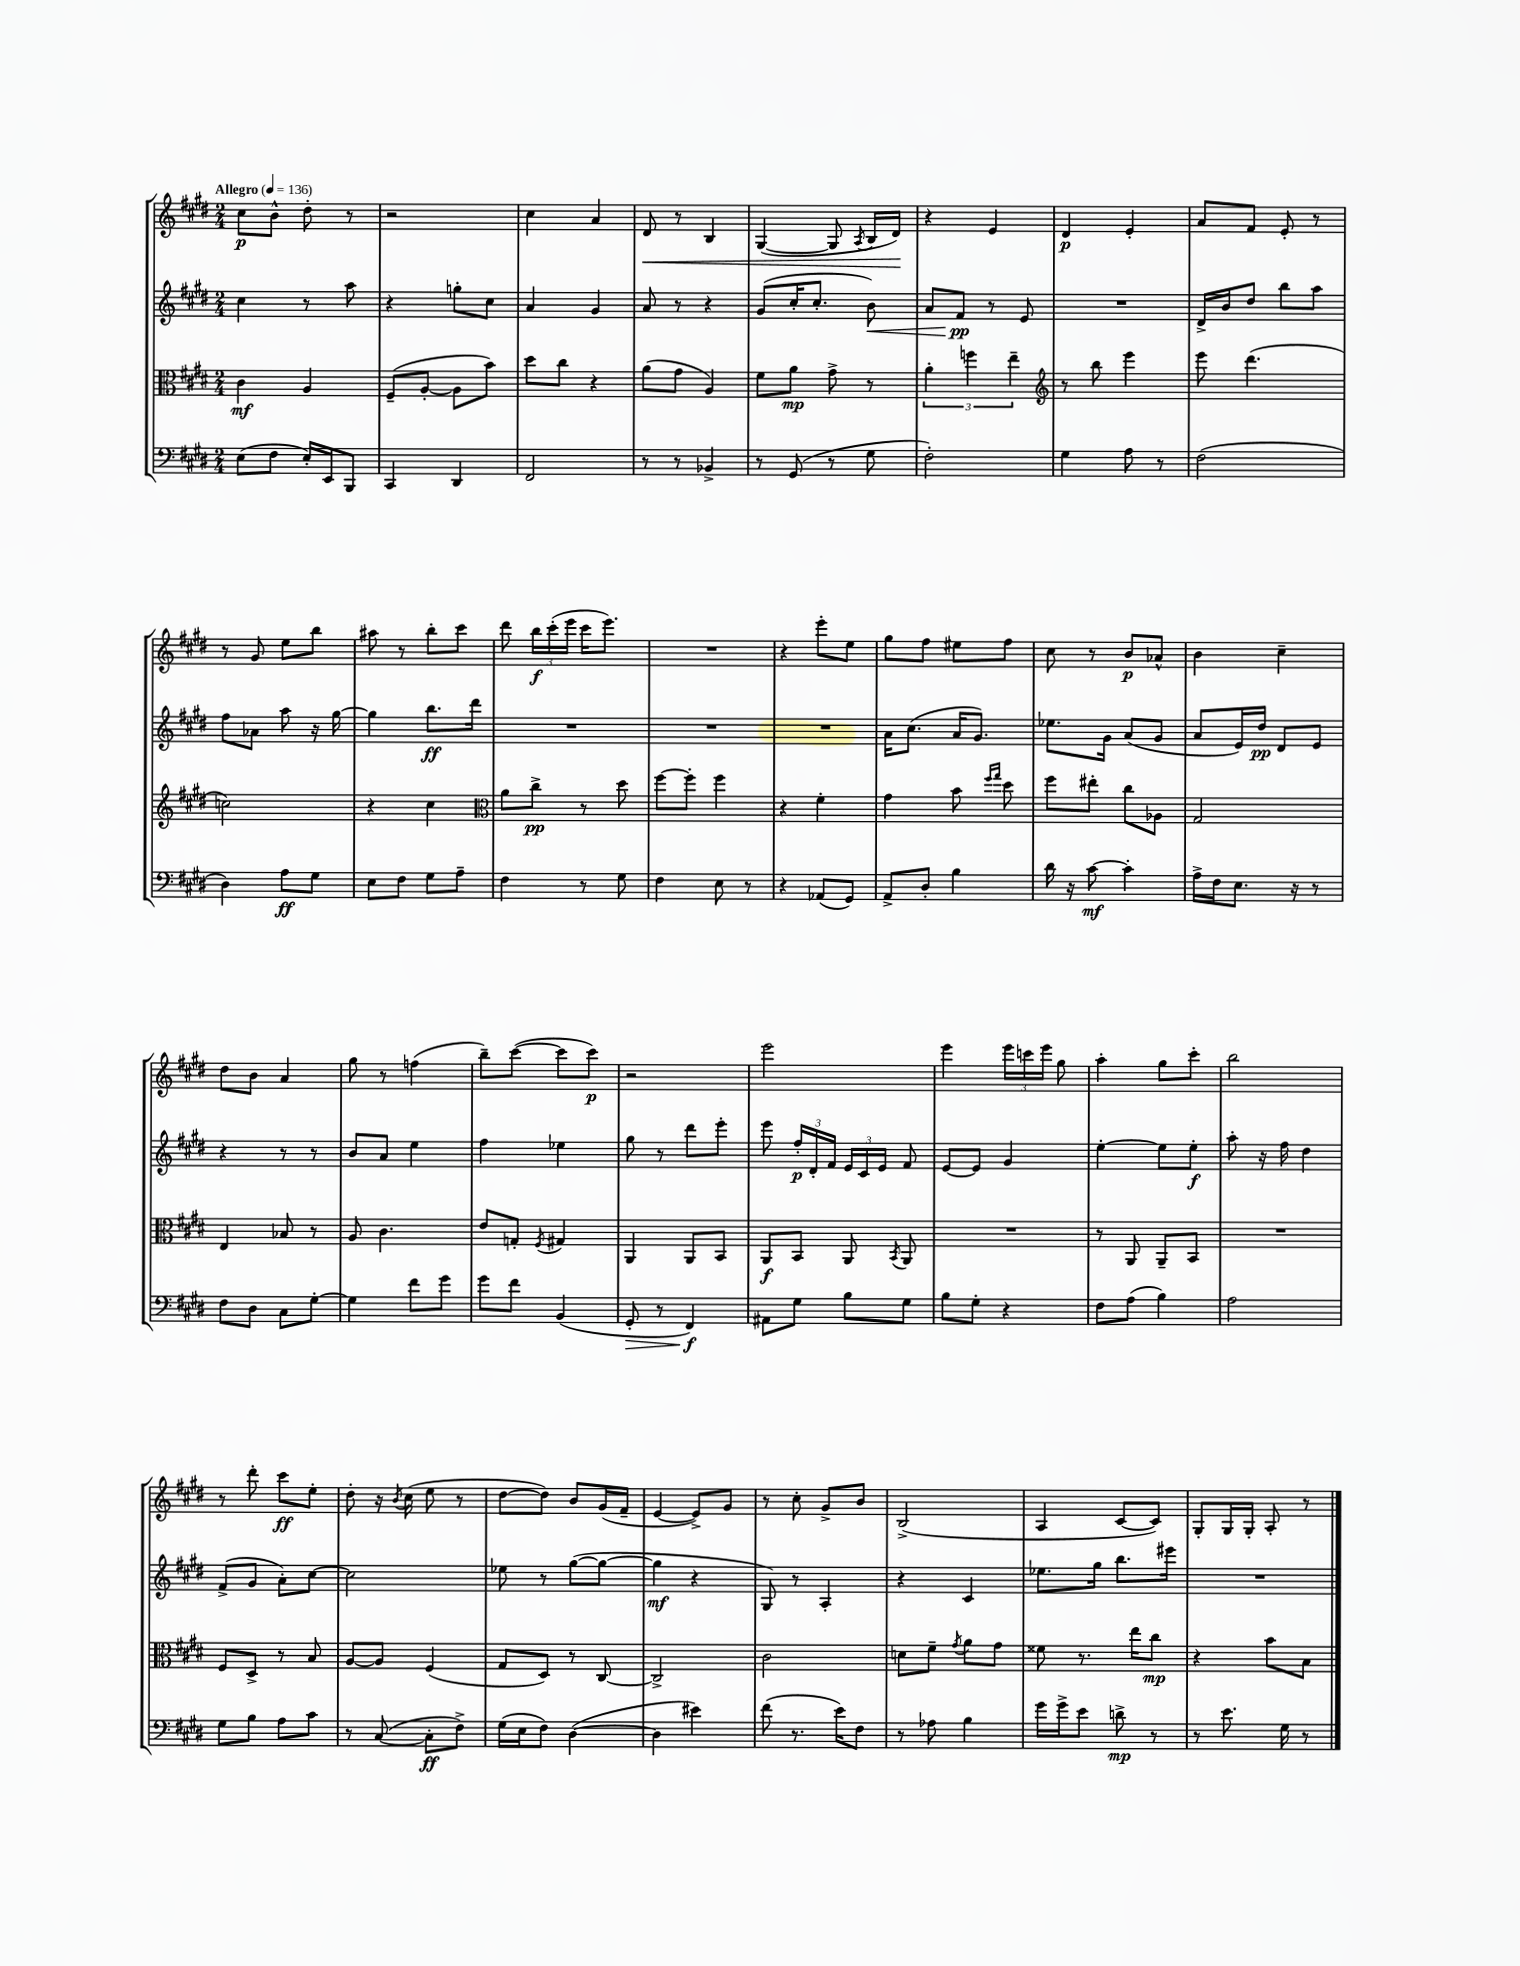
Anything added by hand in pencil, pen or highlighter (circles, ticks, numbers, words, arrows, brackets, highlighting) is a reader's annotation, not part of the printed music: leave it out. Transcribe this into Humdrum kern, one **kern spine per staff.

**kern	**kern	**kern	**kern
*staff4	*staff3	*staff2	*staff1
*clefF4	*clefC3	*clefG2	*clefG2
*k[f#c#g#d#]	*k[f#c#g#d#]	*k[f#c#g#d#]	*k[f#c#g#d#]
*M2/4	*M2/4	*M2/4	*M2/4
*MM136	*MM136	*MM136	*MM136
(8E	4c#	4cc#	8cc#
8F#	.	.	8b^^
16E')	4A	8r	8dd#'
16EE	.	.	.
8BBB	.	8aa	8r
=	=	=	=
4CC#	(8F#~	4r	2r
.	[8A'	.	.
4DD#	8A]	8gg'	.
.	8b)	8cc#	.
=	=	=	=
2FF#	8dd#	4a	4cc#
.	8cc#	.	.
.	4r	4g#	4a
=	=	=	=
8r	(8a	8a	8d#
8r	8g#	8r	8r
4BB-^	4A)	4r	4B
=	=	=	=
8r	8f#	(8g#	([4G#
(8GG#	8a	16cc#'	.
.	.	8.cc#'	.
8r	8g#^	.	8G#]
.	.	.	8qA
8G#	8r	8b)	16B
.	.	.	16d#)
=	=	=	=
2F#')	6a'	8a	4r
.	.	8f#	.
.	6ff	.	.
.	.	8r	4e
.	6ee~	.	.
.	.	8e	.
=	=	=	=
*	*clefG2	*	*
4G#	8r	2r	4d#
.	8bb	.	.
8A	4eee	.	4e'
8r	.	.	.
=	=	=	=
(2F#	8eee	16d#^	8a
.	.	16b	.
.	(4.ddd#	8dd#	8f#
.	.	8bb	8e'
.	.	8aa	8r
=	=	=	=
4D#)	2cc)	8ff#	8r
.	.	8a-	8g#
8A	.	8aa	8ee
8G#	.	16r	8bb
.	.	[16gg#	.
=	=	=	=
8E	4r	4gg#]	8aa#
8F#	.	.	8r
8G#	4cc#	8.bb	8bb'
8A~	.	.	8ccc#
.	.	16ddd#	.
=	=	=	=
*	*clefC3	*	*
4F#	8a	2r	8ddd#
.	8cc#^	.	24bb
.	.	.	(24ccc#'
.	.	.	24eee
8r	8r	.	16ccc#
.	.	.	8.eee)
8G#	8dd#	.	.
=	=	=	=
4F#	[8ff#	2r	2r
.	8ff#']	.	.
8E	4ff#	.	.
8r	.	.	.
=	=	=	=
4r	4r	2r	4r
(8AA-	4f#'	.	8eee'
8GG#)	.	.	8ee
=	=	=	=
8AA^	4g#	16a	8gg#
.	.	(8.cc#	.
8D#'	.	.	8ff#
4B	8b	16a	8ee#
.	.	8.g#)	.
.	16qqff#	.	.
.	16qqgg#	.	.
.	8dd#	.	8ff#
=	=	=	=
16d#	8ff#	8.ee-	8cc#
16r	.	.	.
[8c#	8ee#'	.	8r
.	.	16g#	.
4c#']	8cc#	(8a	8b
.	8A-	8g#	8a-^^
=	=	=	=
16A^	2G#	8a	4b
16F#	.	.	.
8.E	.	16e)	.
.	.	16dd#	.
.	.	8d#	4cc#~
16r	.	.	.
8r	.	8e	.
=	=	=	=
8F#	4E	4r	8dd#
8D#	.	.	8b
8C#	8B-	8r	4a
[8G#'	8r	8r	.
=	=	=	=
4G#]	8A	8b	8gg#
.	4.c#	8a	8r
8f#	.	4ee	(4ff
8g#	.	.	.
=	=	=	=
8g#	8e	4ff#	8bb~)
8f#	8G'	.	([8ccc#
.	8qF#	.	.
(4BB	4G#	4ee-	8ccc#]
.	.	.	8ccc#)
=	=	=	=
8GG#'	4AA	8gg#	2r
8r	.	8r	.
4FF#)	8AA	8ddd#	.
.	8BB	8eee'	.
=	=	=	=
8AA#	8AA	8eee	2eee
8G#	8BB	24ff#'	.
.	.	24d#'	.
.	.	24f#	.
8B	8AA	24e	.
.	.	24c#	.
.	.	24e	.
.	8qBB	.	.
8G#	8AA	8f#	.
=	=	=	=
8B	2r	[8e	4eee
8G#'	.	8e]	.
4r	.	4g#	24eee
.	.	.	24ccc
.	.	.	24eee
.	.	.	8gg#
=	=	=	=
8F#	8r	[4ee'	4aa'
(8A	8AA	.	.
4B)	8AA~	8ee]	8gg#
.	8BB	8ee'	8ccc#'
=	=	=	=
2A	2r	8aa'	2bb
.	.	16r	.
.	.	16ff#	.
.	.	4dd#	.
=	=	=	=
8G#	8F#	(8f#^	8r
8B	8D#^	8g#	8ddd#'
8A	8r	8a')	8ccc#
8c#	8B	[8cc#	8ee'
=	=	=	=
8r	[8A	2cc#]	8dd#'
([8C#	8A]	.	16r
.	.	.	8qb
.	.	.	(16cc#
8C#']	(4F#	.	8ee
8F#^)	.	.	8r
=	=	=	=
(16G#	8G#	8ee-	[8dd#
16E	.	.	.
8F#)	8D#)	8r	8dd#])
([4D#	8r	([8gg#	8b
.	[8C#	8gg#_	(16g#
.	.	.	16f#~
=	=	=	=
4D#]	2C#^]	4gg#]	[4e
4e#)	.	4r	8e^])
.	.	.	8g#
=	=	=	=
(8f#	2c#	8G#)	8r
8.r	.	8r	8cc#'
.	.	4A'	8g#^
16e)	.	.	.
8F#	.	.	8b
=	=	=	=
8r	8d	4r	(2B^
8A-	8f#~	.	.
.	8qg#	.	.
4B	8a	4c#	.
.	8g#	.	.
=	=	=	=
16g#	8f##	8.ee-	4A
16g#^	.	.	.
8e	8.r	.	.
.	.	16gg#	.
8d^	.	8.bb	[8c#
.	16ee	.	.
8r	8cc#	.	8c#])
.	.	16eee#	.
=	=	=	=
8r	4r	2r	8G#'
8.e	.	.	16G#
.	.	.	16G#'
.	8b	.	8A'
16G#	.	.	.
8r	8B	.	8r
==	==	==	==
*-	*-	*-	*-
